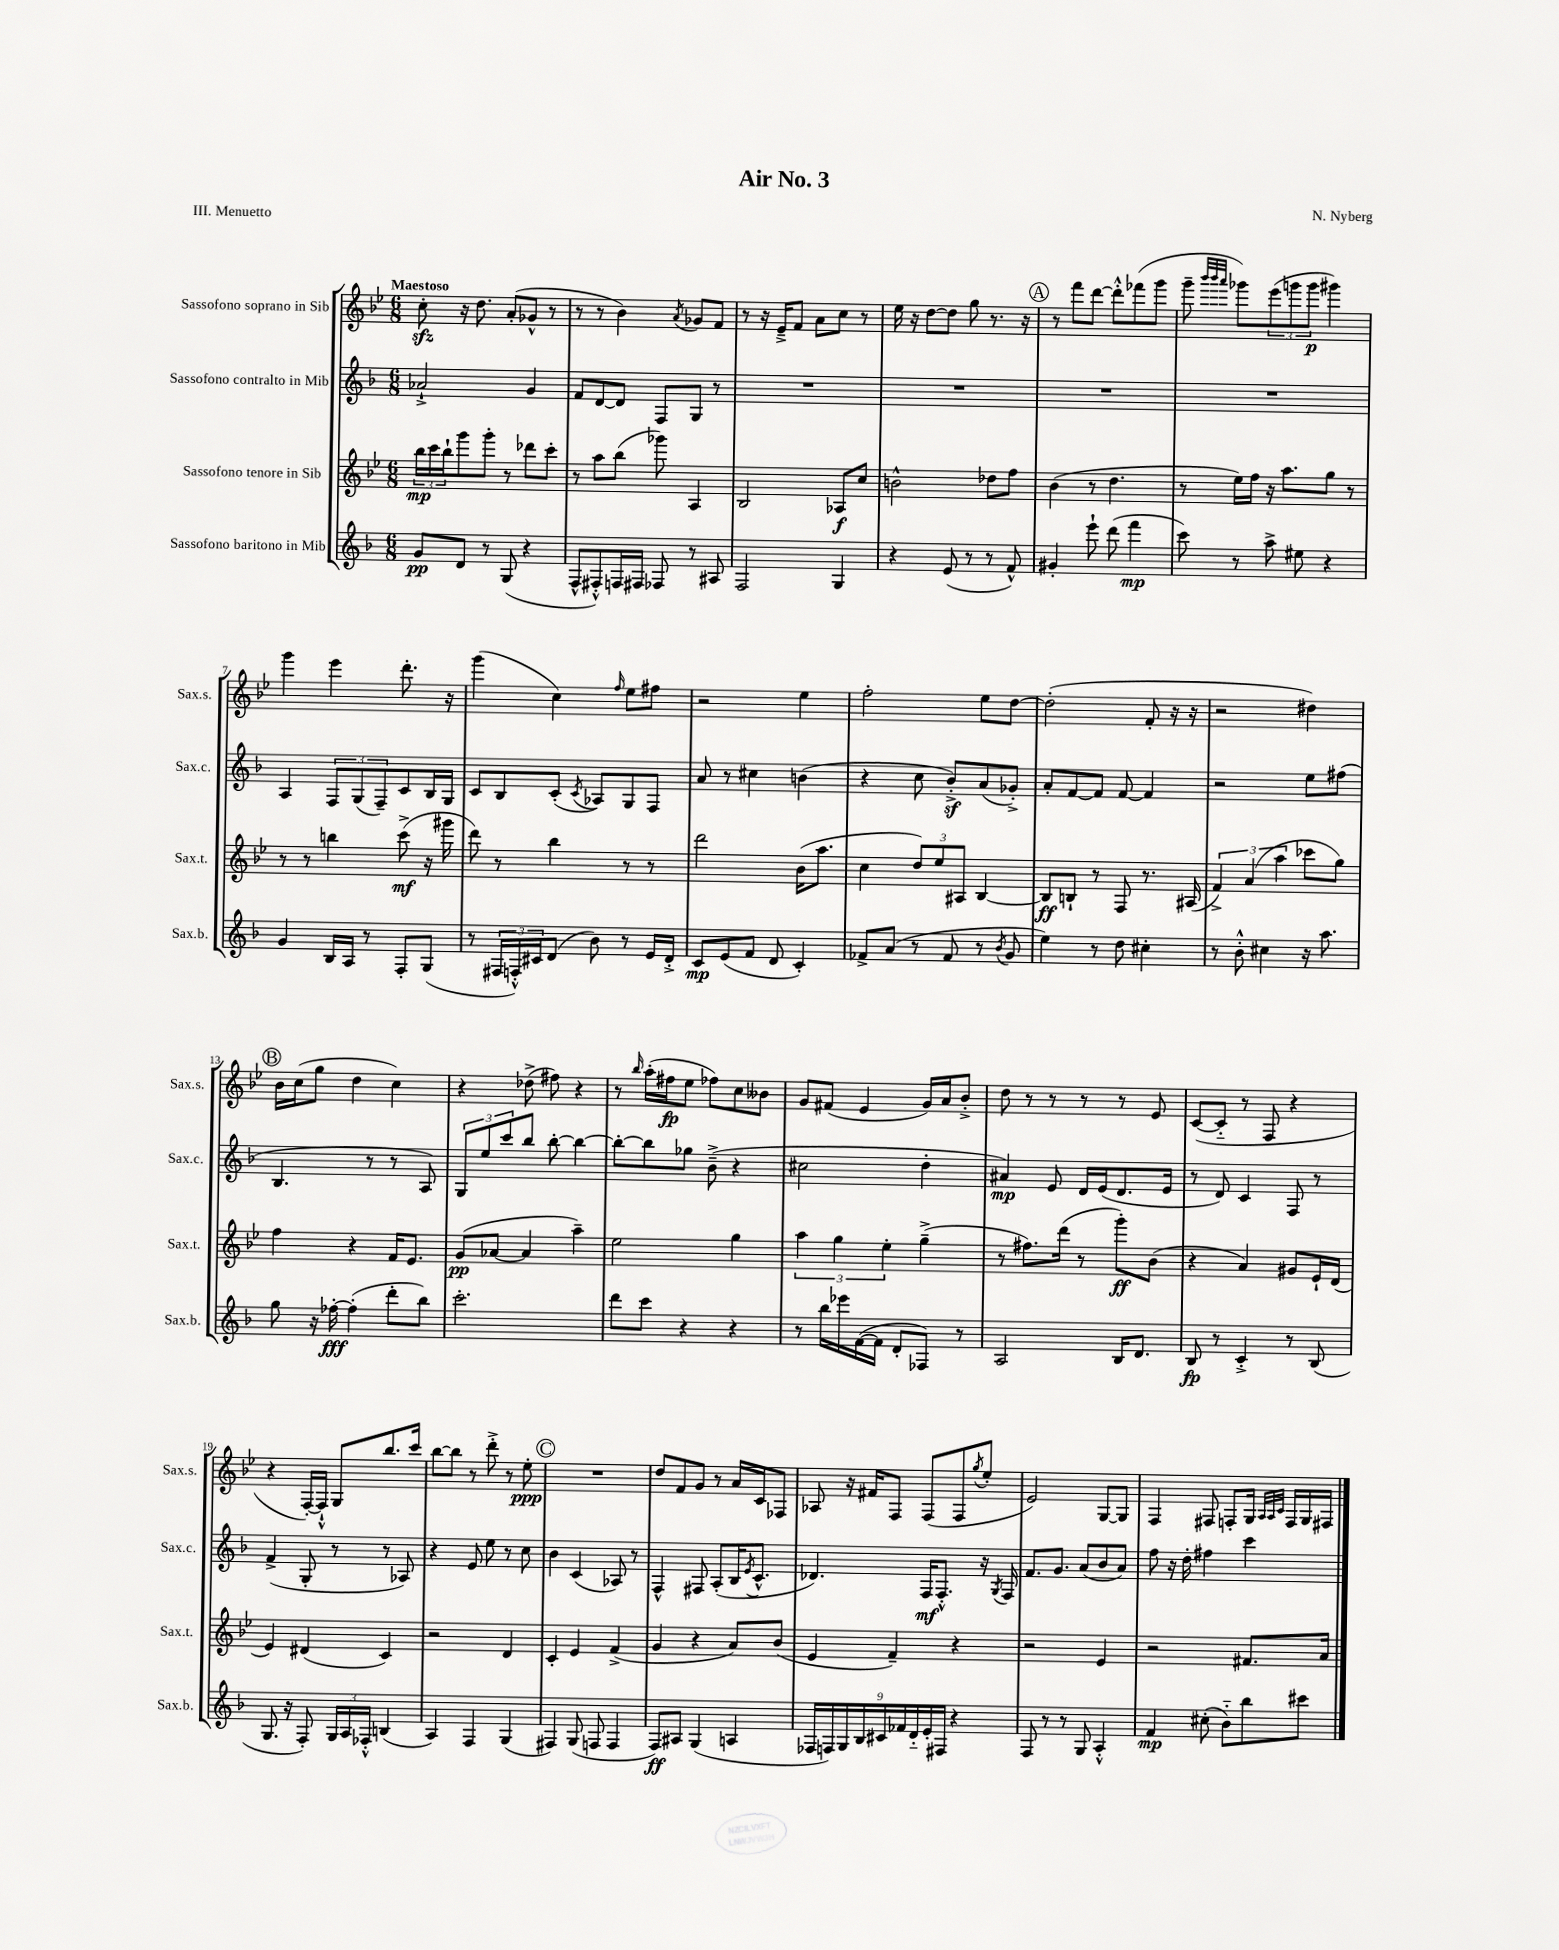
\header { title = "Air No. 3" composer = "N. Nyberg" piece = "III. Menuetto" }
<<
\new StaffGroup <<
\new Staff = "s0" \with { instrumentName = "Sassofono soprano in Sib" shortInstrumentName = "Sax.s." } {
    \clef treble \key bes \major \numericTimeSignature \time 6/8 \tempo "Maestoso"
    c''8-.\sfz r16 d''8. a'8-.( ges'8-^ r8 |
    r8 r8 bes'4) \acciaccatura { a'8 } ges'8 f'8 |
    r8 r16 ees'16---> f'8 a'8 c''8 r8 |
    ees''16 r16 d''8~ d''8 g''8 r8. r16 |
    \mark \markup { \circle "A" } r8 f'''8 d'''8~ d'''8-.-^ fes'''8( g'''8 |
    g'''8-- \grace { bes'''32 bes'''32 a'''32 } ges'''8) \tuplet 3/2 { ees'''8( g'''8 g'''8\p } gis'''4) |
    g'''4 ees'''4 d'''8.-. r16 |
    g'''4( c''4) \grace { f''16 } ees''8 fis''8 |
    r2 ees''4 |
    f''2-. ees''8 d''8~ |
    d''2-.( f'8-. r16 r16 |
    r2 dis''4) |
    \mark \markup { \circle "B" } bes'16 c''16( g''8 d''4 c''4) |
    r4 des''8->( fis''8) r4 |
    r8 \grace { bes''16 } a''16-.( fis''16\fp ees''8 fes''8) c''8 beses'8 |
    g'8 fis'8( ees'4 g'16) a'16 bes'8-.-> |
    d''8 r8 r8 r8 r8 ees'8 |
    c'8~( c'8-_ r8 f8 r4 |
    r4 f16~-.) f16-!-^ g8 bes''8. c'''16 |
    bes''8~ bes''8 r8 d'''8-.-> r8 ees''8-.\ppp |
    \mark \markup { \circle "C" } R2. |
    d''8 f'8 g'8 r8 a'16 c'16 fes8 |
    aes8 r16 fis'16 f8 f8( f8 \acciaccatura { g''8 } ees''8-. |
    ees'2) g8~ g8 |
    f4 fis8 f8-. g16 \grace { a32 a32 c'32 } f16 g16 fis16 \bar "|." |
}
\new Staff = "s1" \with { instrumentName = "Sassofono contralto in Mib" shortInstrumentName = "Sax.c." } {
    \clef treble \key f \major \numericTimeSignature \time 6/8
    aes'2-!-> g'4 |
    f'8 d'8~ d'8 f8 g8 r8 |
    R2. |
    R2. |
    \mark \markup { \circle "A" } R2. |
    R2. |
    a4 \tuplet 3/2 { f8 g8( f8--) } c'8 bes16 g16 |
    c'8 bes8 c'8-.( \acciaccatura { c'8 } aes8) g8 f8 |
    a'8 r8 cis''4 b'4( |
    r4 c''8 bes'8-.->\sf) a'8( ges'8-.->) |
    a'8-. f'8~ f'8 f'8~ f'4 |
    r2 e''8 fis''8( |
    \mark \markup { \circle "B" } bes4. r8 r8 a8) |
    \tuplet 3/2 { g8 e''8 c'''8 } bes''8 bes''8~-. bes''4~ |
    bes''8~-. bes''8 ges''8 bes'8--->( r4 |
    cis''2 d''4-. |
    ais'4\mp) e'8 d'16 e'16( d'8. e'16 |
    r8 d'8) c'4 f8 r8 |
    f'4->( g8-. r8 r8 aes8) |
    r4 e'8 e''8 r8 c''8 |
    \mark \markup { \circle "C" } bes'4 c'4( aes8) r8 |
    f4-^ fis8 a8-.( bes16 \acciaccatura { e'8 } c'8.-^ |
    des'4.) f16\mf f8.-.-^ r16 \acciaccatura { g8 } f16 |
    f'8. g'8. a'8( bes'8 a'8) |
    f''8 r16 d''16-. fis''4 c'''4 \bar "|." |
}
\new Staff = "s2" \with { instrumentName = "Sassofono tenore in Sib" shortInstrumentName = "Sax.t." } {
    \clef treble \key bes \major \numericTimeSignature \time 6/8
    \tuplet 3/2 { bes''16\mp c'''16 bes''16-! } g'''8 g'''8-. r8 des'''8 c'''8-. |
    r8 a''8 bes''8( ges'''8) a4 |
    bes2 aes8\f c''8 |
    b'2-^ des''8 f''8 |
    \mark \markup { \circle "A" } bes'4( r8 d''4. |
    r8 ees''16) f''16 r16 a''8. g''8 r8 |
    r8 r8 b''4 c'''8->\mf( r16 gis'''16 |
    d'''8) r8 bes''4 r8 r8 |
    d'''2 bes'16( a''8. |
    c''4 \tuplet 3/2 { d''8) ees''8 ais8 } bes4~ |
    bes8\ff b8-! r8 f8 r8. ais16( |
    \tuplet 3/2 { f'4->) a'4( a''4 } ces'''8 g''8) |
    \mark \markup { \circle "B" } f''4 r4 f'16 ees'8. |
    g'8\pp( aes'8~ aes'4 a''4--) |
    ees''2 g''4 |
    \tuplet 3/2 { a''4 g''4 ees''4-. } g''4--->( |
    r8 fis''8.) d'''16( r8 g'''8-.\ff) bes'8( |
    r4 a'4) gis'8 ees'16-! d'16( |
    ees'4) dis'4( c'4) |
    r2 d'4 |
    \mark \markup { \circle "C" } c'4-. ees'4 f'4->( |
    g'4 r4 a'8) bes'8( |
    ees'4 f'4--) r4 |
    r2 ees'4 |
    r2 fis'8. a'16 \bar "|." |
}
\new Staff = "s3" \with { instrumentName = "Sassofono baritono in Mib" shortInstrumentName = "Sax.b." } {
    \clef treble \key f \major \numericTimeSignature \time 6/8
    g'8\pp d'8 r8 g8( r4 |
    f8-^ fis8-.-^) f16 fis16 fes8 r8 ais8 |
    f2 g4 |
    r4 e'8( r8 r8 f'8-^) |
    \mark \markup { \circle "A" } gis'4-. e'''8-! d'''8( f'''4\mp |
    c'''8) r8 a''8-> eis''8 r4 |
    g'4 bes16 a16 r8 f8-. g8( |
    r8 \tuplet 3/2 { fis16 f16-.-^) cis'16 } d'8( bes'8) r8 e'16 d'16-.-> |
    c'8\mp e'8( f'8 d'8 c'4-.) |
    fes'8-> a'8( r8 fes'8 r8 \acciaccatura { bes'8 } g'8 |
    e''4) r8 d''8 cis''4-. |
    r8 bes'8-.-^ cis''4 r16 a''8. |
    \mark \markup { \circle "B" } g''8 r16 fes''16~-.\fff fes''4-.( d'''8-. bes''8) |
    c'''2.-. |
    d'''8 c'''8 r4 r4 |
    r8 bes''16 ees'''16 f'16~( f'16 d'8-. fes8) r8 |
    a2 bes16 d'8. |
    bes8\fp r8 c'4-.-> r8 bes8( |
    g8. r16 f8-.) \tuplet 3/2 { g16 a16 fes16-.-^ } b4( |
    a4) f4 g4( |
    \mark \markup { \circle "C" } fis4) g8( f8 f4 |
    f8\ff) ais8 g4( a4 |
    \tuplet 9/8 { fes16 f16) g16 bes16 cis'16 fes'16 d'16-_ e'16-. fis16 } r4 |
    f8 r8 r8 g8 a4-.-^ |
    f'4\mp cis''8-.( bes'8-_) bes''8 cis'''8 \bar "|." |
}
>>
>>
